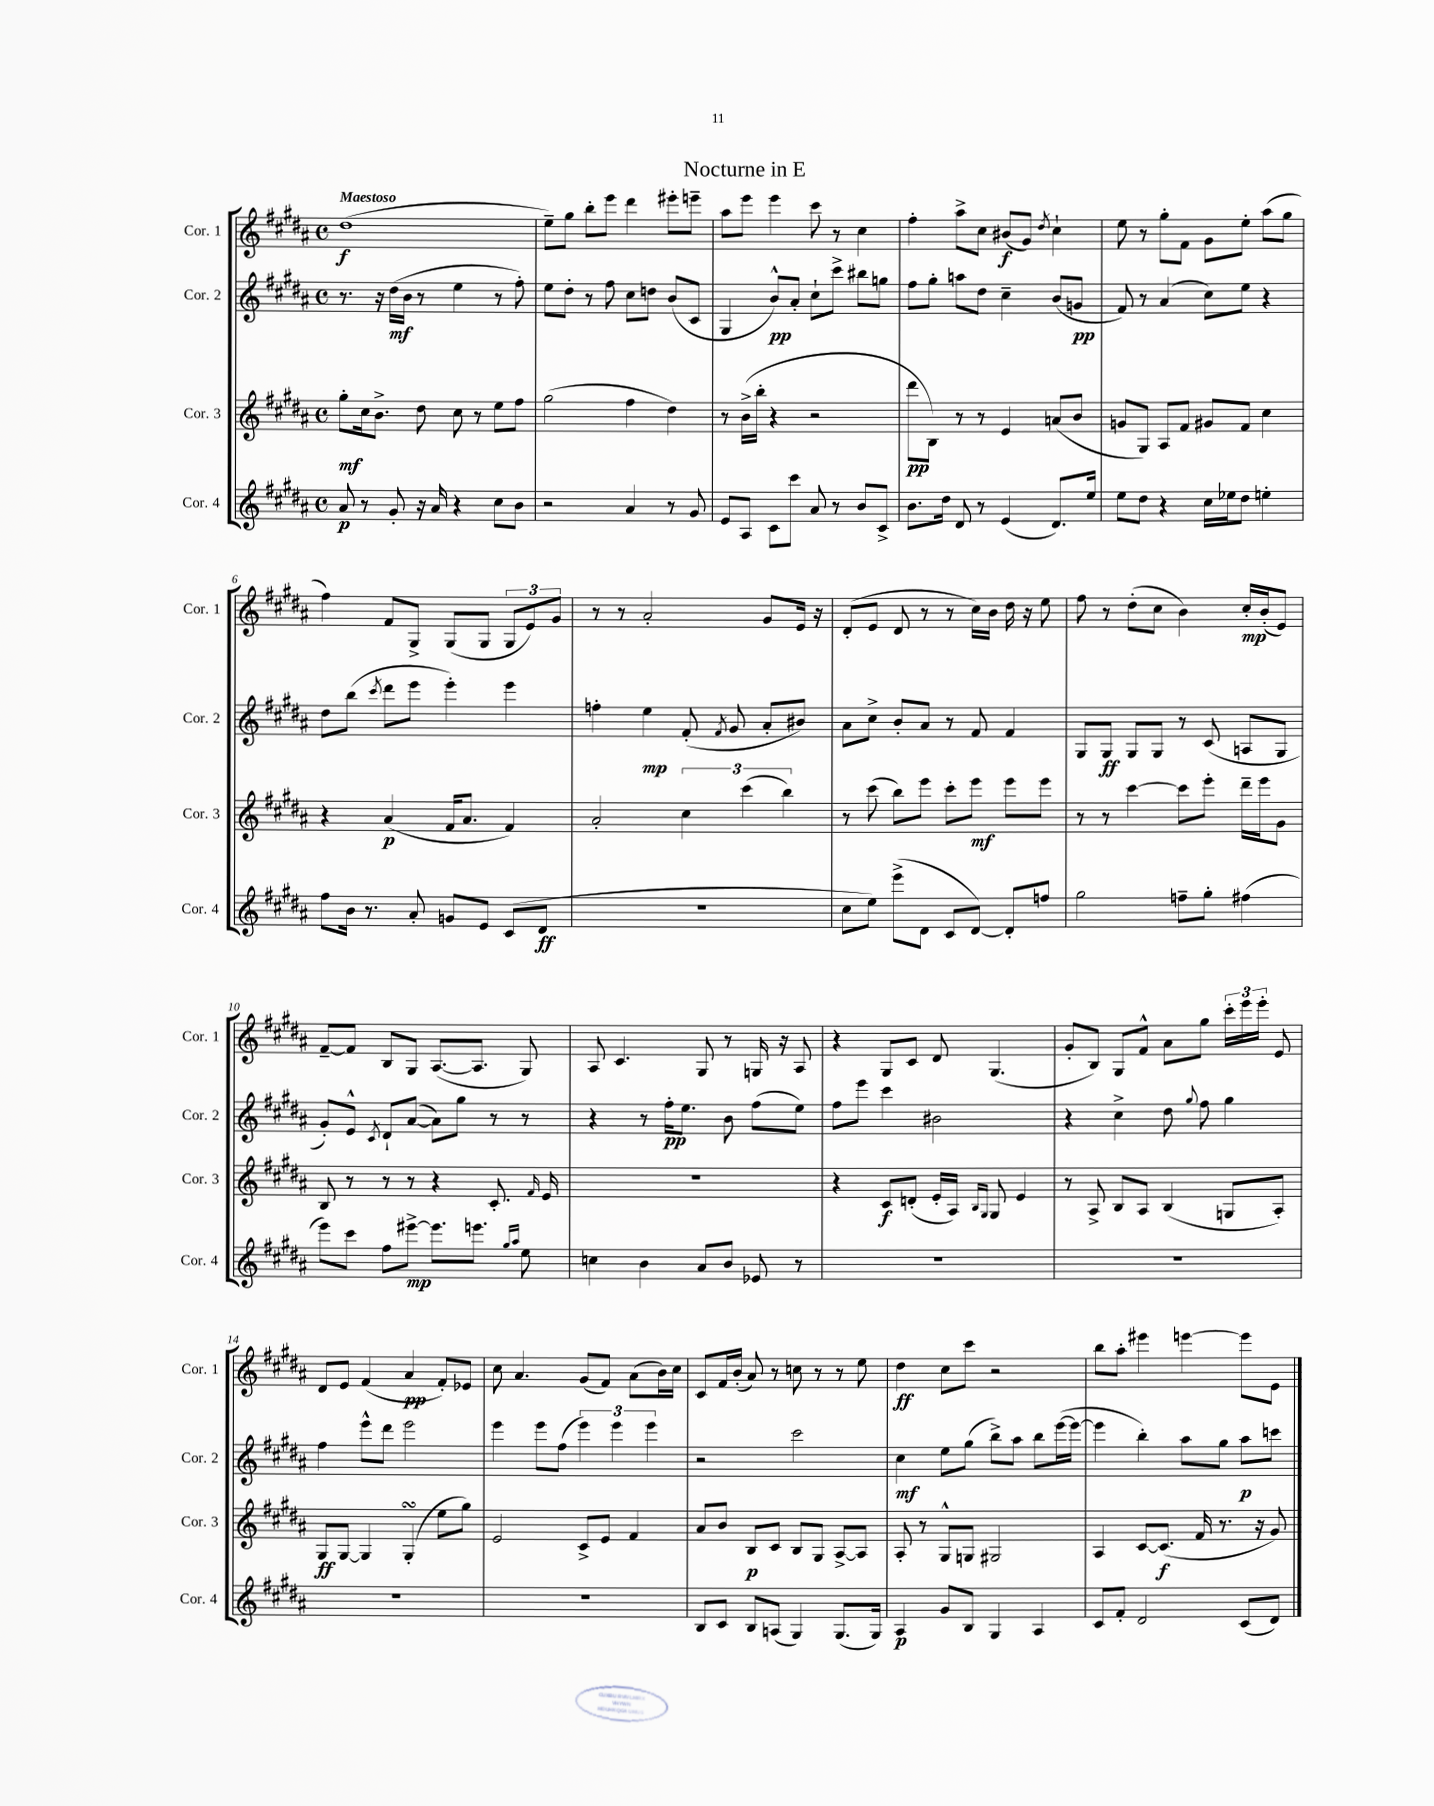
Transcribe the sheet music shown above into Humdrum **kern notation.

**kern	**kern	**kern	**kern
*staff4	*staff3	*staff2	*staff1
*clefG2	*clefG2	*clefG2	*clefG2
*k[f#c#g#d#a#]	*k[f#c#g#d#a#]	*k[f#c#g#d#a#]	*k[f#c#g#d#a#]
*M4/4	*M4/4	*M4/4	*M4/4
*met(c)	*met(c)	*met(c)	*met(c)
8a#/	8gg#'\L	8.r	(1dd#
8r	16cc#\k	.	.
.	8.b^\J	16r	.
8g#'/	.	(16dd#\LL	.
.	.	16b\JJ	.
16r	8dd#\	8r	.
16a#/	.	.	.
4r	8cc#\	4ee\	.
.	8r	.	.
8cc#\L	8ee\L	8r	.
8b\J	8ff#\J	8ff#'\)	.
=	=	=	=
2r	(2gg#\	8ee\L	8ee~\L)
.	.	8dd#'\J	8gg#\J
.	.	8r	8bb'\L
.	.	8ff#\	8eee\J
4a#/	4ff#\	8cc#\L	4ddd#\
.	.	8dd\J	.
8r	4dd#\)	(8b/L	8eee#'\L
8g#/	.	8c#/J	8eee~\J
=	=	=	=
8e/L	8r	4G#/	8aa#\L
8A#/J	(16b^\LL	.	8eee\J
.	16bb'\JJ	.	.
8c#\L	4r	8b^^/L)	4eee\
8ccc#\J	.	8a#'/J	.
8a#/	2r	8cc#`\L	8ccc#\
8r	.	8ccc#^\J	8r
8b/L	.	8bb#\L	4cc#\
8c#^/J	.	8gg\J	.
=	=	=	=
8.b\L	8ddd#\L	8ff#\L	4ff#'\
.	8B\J)	8gg#'\J	.
16dd#\Jk	.	.	.
8d#/	8r	8aa\L	8aa#^\L
8r	8r	8dd#\J	8cc#\J
(4e/	4e/	4cc#~\	(8b#/L
.	.	.	8g#/J)
.	.	.	8qdd#/
8.d#/L)	(8a/L	(8b/L	4cc#`\
.	8b/J	8g/J	.
16ee/Jk	.	.	.
=	=	=	=
8ee\L	8g/L	8f#/)	8ee\
8dd#\J	8G#/J)	8r	8r
4r	8A#/L	(4a#/	8gg#'\L
.	8f#/J	.	8f#\J
16cc#\LL	8g#/L	8cc#\L)	8g#\L
16ee-\J	.	.	.
8dd#\J	8f#/J	8ee\J	8ee'\J
4ee'\	4cc#\	4r	(8aa#\L
.	.	.	8gg#\J
=	=	=	=
8ff#\L	4r	8dd#\L	4ff#\)
16b\Jk	.	(8bb\J	.
8.r	.	.	.
.	.	8qccc#/	.
.	(4a#/	8ddd#\L	8f#/L
8a#'/	.	8eee\J	8G#^/J
8g/L	16f#/LK	4eee'\)	(8G#/L
.	8.a#/J	.	.
8e/J	.	.	8G#/J
(8c#/L	4f#/)	4eee\	12G#/L
.	.	.	12e/)
8d#/J	.	.	.
.	.	.	12g#/J
=	=	=	=
1r	2a#'/	4ff'\	8r
.	.	.	8r
.	.	4ee\	2a#'/
.	6cc#\	(8f#'/	.
.	.	8qf#/	.
.	.	8g#/	.
.	(6ccc#\	.	.
.	.	8a#'/L	8g#/L
.	6bb\)	.	.
.	.	8b#/J)	16e/Jk
.	.	.	16r
=	=	=	=
8cc#\L	8r	8a#\L	(8d#'/L
8ee\J)	(8ccc#\	8cc#^\J	8e/J
(8eee^\L	8bb\L)	8b'/L	8d#/
8d#\J	8eee\J	8a#/J	8r
8c#/L	8ccc#'\L	8r	8r
[8d#/J)	8eee\J	8f#/	16cc#\LL)
.	.	.	16b\JJ
8d#'/]L	8eee\L	4f#/	16dd#\
.	.	.	16r
8ff/J	8eee\J	.	8ee\
=	=	=	=
2gg#\	8r	8G#/L	8ff#\
.	8r	8G#/J	8r
.	[4ccc#\	8G#/L	(8dd#'\L
.	.	8G#/J	8cc#\J
8ff~\L	8ccc#\]L	8r	4b\)
8gg#'\J	8eee'\J	(8c#/	.
(4ff#\	16ddd#~\LL	8A/L	16cc#'/LL
.	16eee\J	.	(16b'/J
.	8g#\J	8G#/J	8e/J)
=	=	=	=
8eee\L)	8B/	8g#'/L)	[8f#~/L
8ccc#\J	8r	8e^^/J	8f#/]J
.	.	8qc#/	.
8ff#\L	8r	8d#`/L	8B/L
[8eee#^\J	8r	([8a#/J	8G#/J
8.eee#\]L	4r	8a#\]L)	([8.A#/L
.	.	8gg#\J	.
8.eee\J	.	.	8.A#/]J
.	8.c#'/	8r	.
16qqgg#/LL	.	.	.
16qqaa#/JJ	.	.	.
8ee\	.	8r	8G#/)
.	16qqf#/	.	.
.	16e/	.	.
=	=	=	=
4cc\	1r	4r	8A#/
.	.	.	4.c#/
4b\	.	8r	.
.	.	16ff#'\LK	.
.	.	8.ee\J	.
8a#/L	.	.	8G#/
8b/J	.	8b\	8r
8e-/	.	(8ff#\L	16G/
.	.	.	16r
8r	.	8ee\J)	8A#/
=	=	=	=
1r	4r	8ff#\L	4r
.	.	8eee\J	.
.	8c#/L	4ccc#\	8G#/L
.	(8d'/J	.	8c#/J
.	16e'/LL	2b#\	8d#/
.	16A#/JJ)	.	.
.	16qqB/LL	.	.
.	16qqG#/JJ	.	.
.	8G#/	.	(4.G#/
.	4e/	.	.
=	=	=	=
1r	8r	4r	8g#'/L
.	8A#^/	.	8B/J)
.	8B/L	4cc#^\	8G#/L
.	8A#/J	.	8f#^^/J
.	(4B/	8dd#\	8a#\L
.	.	8qqgg#/	.
.	.	8ff#\	8gg#\J
.	8G/L	4gg#\	24ccc#'\LL
.	.	.	24eee\
.	.	.	24eee'\JJ
.	8A#'/J)	.	8e/
=	=	=	=
1r	8G#/L	4ff#\	8d#/L
.	[8G#/J	.	8e/J
.	4G#/]	8eee^^\L	(4f#/
.	.	8ddd#\J	.
.	(4G#'/	2eee\	4a#/
.	8ee\L	.	8f#'/L)
.	8gg#\J)	.	8e-/J
=	=	=	=
1r	2e/	4eee\	8cc#\
.	.	.	4.a#/
.	.	8eee\L	.
.	.	(8ff#\J	.
.	8c#^/L	6eee\)	(8g#/L
.	8e/J	.	8f#/J)
.	.	6eee\	.
.	4f#/	.	(8a#\L
.	.	6eee\	.
.	.	.	16b\L)
.	.	.	16cc#\JJ
=	=	=	=
8B/L	8a#/L	2r	8c#/L
8c#/J	8b/J	.	16f#/L
.	.	.	(16b'/JJ
8B/L	8B/L	.	8a#/)
(8A/J	8c#/J	.	8r
4G#/)	8B/L	2ccc#\	8cc\
.	8G#/J	.	8r
(8.G#/L	[8A#^/L	.	8r
.	8A#/]J	.	8ee\
16G#/Jk)	.	.	.
=	=	=	=
4A#/	8A#'/	4cc#\	4dd#\
.	8r	.	.
8g#/L	8G#^^/L	8ee\L	8cc#\L
8B/J	8G/J	(8gg#\J	8ccc#\J
4G#/	2G#/	8bb^\L)	2r
.	.	8aa#\J	.
4A#/	.	8bb\L	.
.	.	([16eee\L	.
.	.	16eee\_JJ	.
=	=	=	=
8c#/L	4A#/	4eee\]	8bb\L
8f#'/J	.	.	8aa#'\J
2d#/	[8c#/L	4bb'\)	4eee#\
.	(8.c#/]J	.	.
.	.	8aa#\L	[4eee\
.	16f#/	.	.
.	8.r	8gg#\J	.
(8c#/L	.	8aa#\L	8eee\]L
.	16r	.	.
8d#/J)	8g#/)	8ccc\J	8e\J
==	==	==	==
*-	*-	*-	*-
